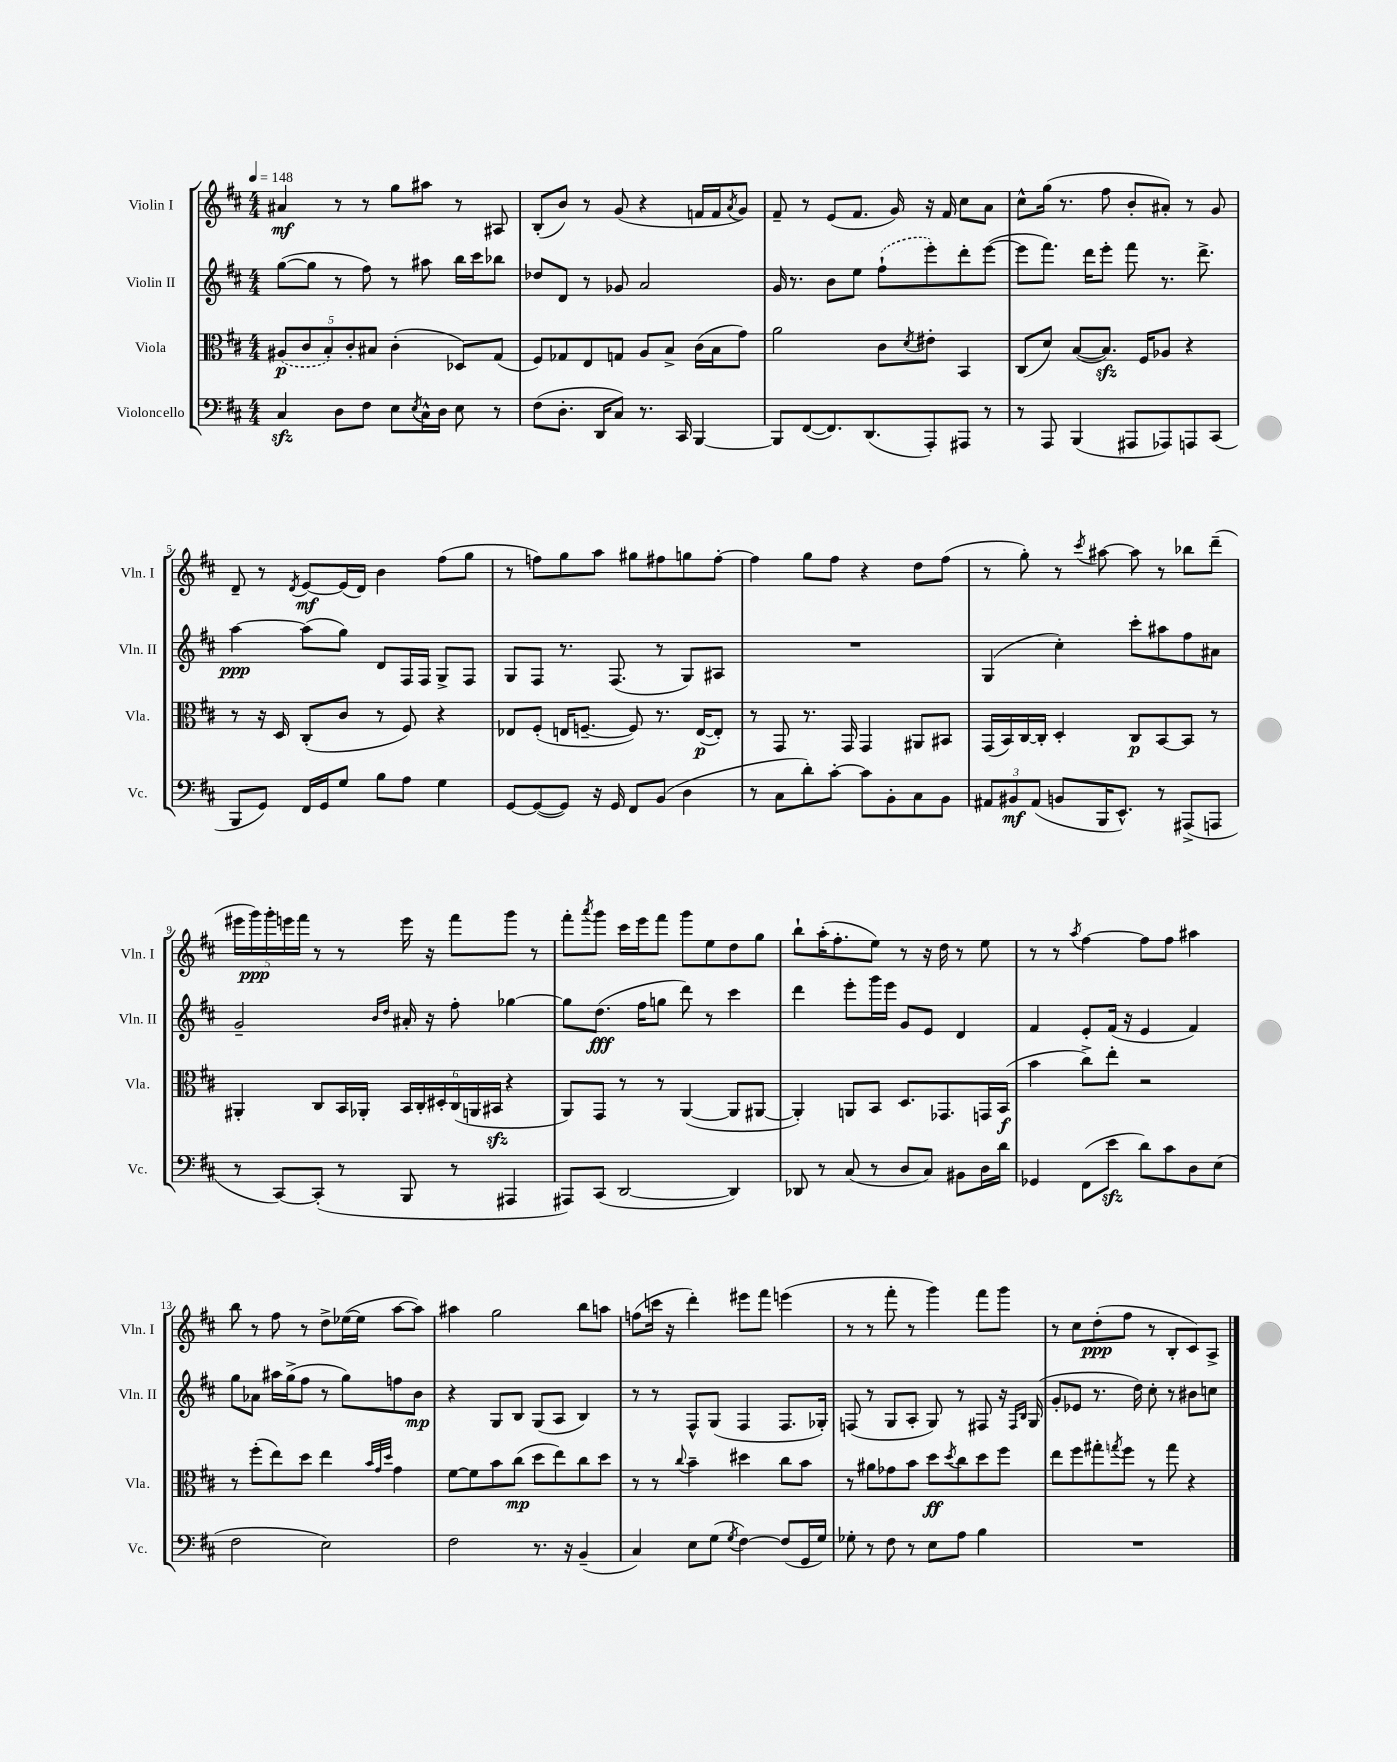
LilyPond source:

<<
\new StaffGroup <<
\new Staff = "s0" \with { instrumentName = "Violin I" shortInstrumentName = "Vln. I" } {
    \clef treble \key d \major \numericTimeSignature \time 4/4 \tempo 4 = 148
    ais'4\mf r8 r8 g''8 ais''8 r8 ais8 |
    b8-.( b'8) r8 g'8( r4 f'16 f'16 \acciaccatura { a'8 } g'8) |
    fis'8-- r8 e'8( fis'8. g'16) r16 fis'16 cis''8 a'8 |
    cis''8-^ g''16( r8. fis''8 b'8-. ais'8-.) r8 g'8 |
    d'8-- r8 \acciaccatura { d'8 } e'8~\mf e'16( d'16) b'4 fis''8( g''8 |
    r8 f''8) g''8 a''8 gis''8 fis''8 g''8 fis''8~-. |
    fis''4 g''8 fis''8 r4 d''8 fis''8( |
    r8 g''8-.) r8 \acciaccatura { cis'''8 } ais''8~ ais''8 r8 bes''8 d'''8--( |
    \tuplet 5/4 { eis'''16 g'''16\ppp) g'''16-. e'''16 fis'''16 } r8 r8 e'''16 r16 fis'''8 g'''8 r8 |
    fis'''8-. \acciaccatura { a'''8 } g'''8 cis'''16 e'''16 fis'''8 g'''8 e''8 d''8 g''8 |
    b''8-! a''16-.( fis''8.-. e''8) r8 r16 d''16 r8 e''8 |
    r8 r8 \acciaccatura { a''8 } fis''4~ fis''8 fis''8 ais''4 |
    b''8 r8 fis''8 r8 d''8-> ees''16~( ees''16 a''8~ a''8) |
    ais''4 g''2 b''8 a''8 |
    f''8( c'''16 r16 d'''4-.) eis'''8 fis'''8 e'''4( |
    r8 r8 fis'''8-. r8 g'''4) fis'''8 g'''8 |
    r8 cis''8 d''8-.\ppp( fis''8 r8 b8-. cis'8) a8-> \bar "|." |
}
\new Staff = "s1" \with { instrumentName = "Violin II" shortInstrumentName = "Vln. II" } {
    \clef treble \key d \major \numericTimeSignature \time 4/4
    g''8~( g''8 r8 fis''8) r8 ais''8 b''16 cis'''16 bes''8 |
    des''8 d'8 r8 ges'8 a'2 |
    g'16 r8. b'8 e''8 \once \slurDashed fis''8-!( e'''8-.) d'''8-. e'''8~( |
    e'''8 fis'''8.) d'''16 e'''8-. fis'''8 r8. d'''8.-> |
    a''4~\ppp a''8( g''8) d'8 fis16 fis16 g8-> fis8 |
    g8 fis8 r8. fis8.( r8 g8) ais8 |
    R1 |
    g4( cis''4-.) cis'''8-. ais''8 fis''8 ais'8 |
    g'2-- \grace { b'16 d''16 } ais'16-. r16 fis''8-. ges''4~ |
    ges''8 d''8.\fff( fis''16 g''8 d'''8) r8 cis'''4 |
    d'''4 e'''8-. g'''16 e'''16 g'8 e'8 d'4 |
    fis'4 e'8-. fis'16( r16 e'4 fis'4) |
    g''8 aes'8 ais''16 g''16->( fis''8 r8 g''8) f''8 b'8\mp |
    r4 g8 b8 g8( a8 b4) |
    r8 r8 fis8-^ g8( fis4 fis8. ges16-.) |
    f8( r8 g8 a8-. g8) r8 fis8 r16 \grace { fis16 b16 } g16( |
    g'8-. ees'8 r8. d''16) cis''8-. r8 bis'8 c''8 \bar "|." |
}
\new Staff = "s2" \with { instrumentName = "Viola" shortInstrumentName = "Vla." } {
    \clef alto \key d \major \numericTimeSignature \time 4/4
    \tuplet 5/4 { \once \slurDashed ais8\p( cis'8 b8-.) cis'8-. bis8 } cis'4-.( des8) g8( |
    fis8) ges8 e8 g8 a8 b8-> cis'16( b16 g'8) |
    a'2 cis'8 \acciaccatura { d'8 } eis'8-. b,4 |
    cis8( d'8) b8~( b8.\sfz) fis16 aes8 r4 |
    r8 r16 d16 cis8-.( cis'8 r8 fis8) r4 |
    ees8 fis8-.( e16 f8.~-- f8) r8. e16~\p( e8-.) |
    r8 g,8 r8. g,16 g,4 ais,8 bis,8 |
    g,16( b,16) cis16~ cis16-. d4-. cis8\p b,8~ b,8 r8 |
    ais,4-. cis8 b,16 aes,16-. \tuplet 6/4 { b,16 cis16-. dis16-. cis16( a,16 bis,16\sfz } r4 |
    a,8) g,8 r8 r8 a,4~( a,8 ais,8~ |
    ais,4-.) a,8 b,8 d8. ges,8. g,16 b,16\f( |
    b'4 cis''8->) e''8-. r2 |
    r8 fis''8-.( e''8) d''8 e''4 \grace { b'32 g'32 d''32 } g'4 |
    fis'8~ fis'8 b'8 cis''8\mp( d''8 e''8) cis''8 d''8 |
    r8 r8 \appoggiatura { cis''8 } b'4-- dis''4 cis''8 b'8 |
    r8 ais'8 ges'8 b'8 d''8\ff \acciaccatura { d''8 } cis''8 d''8 fis''8 |
    e''8 fis''8 gis''8-. \acciaccatura { g''8 } fis''8 r8 g''8 r4 \bar "|." |
}
\new Staff = "s3" \with { instrumentName = "Violoncello" shortInstrumentName = "Vc." } {
    \clef bass \key d \major \numericTimeSignature \time 4/4
    cis4\sfz d8 fis8 e8 \acciaccatura { e8 } cis16-^ d16 e8 r8 |
    fis8( d8.-. d,16 cis8) r8. cis,16 b,,4~ |
    b,,8 fis,8~( fis,8.) d,8.( a,,8-.) ais,,8 r8 |
    r8 a,,8 b,,4( ais,,8 aes,,8) a,,8 cis,8( |
    b,,8 g,8) fis,16 g,16 g8 b8 a8 g4 |
    g,8~ g,8~( g,8) r16 g,16 fis,8 b,8( d4 |
    r8 cis8 d'8-.) cis'8~-. cis'8 b,8-. cis8 b,8 |
    \tuplet 3/2 { ais,8 bis,8\mf ais,8( } b,8 b,,16 e,8.-^) r8 ais,,8->( a,,8 |
    r8 cis,8~) cis,8-.( r8 b,,8 r8 ais,,4 |
    ais,,8) cis,8( d,2~ d,4) |
    des,8 r8 cis8( r8 d8 cis8) bis,8 d16 d'16 |
    ges,4 fis,8( e'8\sfz d'8) cis'8 d8 e8( |
    fis2 e2) |
    fis2 r8. r16 b,4--( |
    cis4) e8 g8( \acciaccatura { g8 } fis4~) fis8( g,16 g16) |
    ges8-. r8 fis8 r8 e8 a8 b4 |
    R1 \bar "|." |
}
>>
>>
